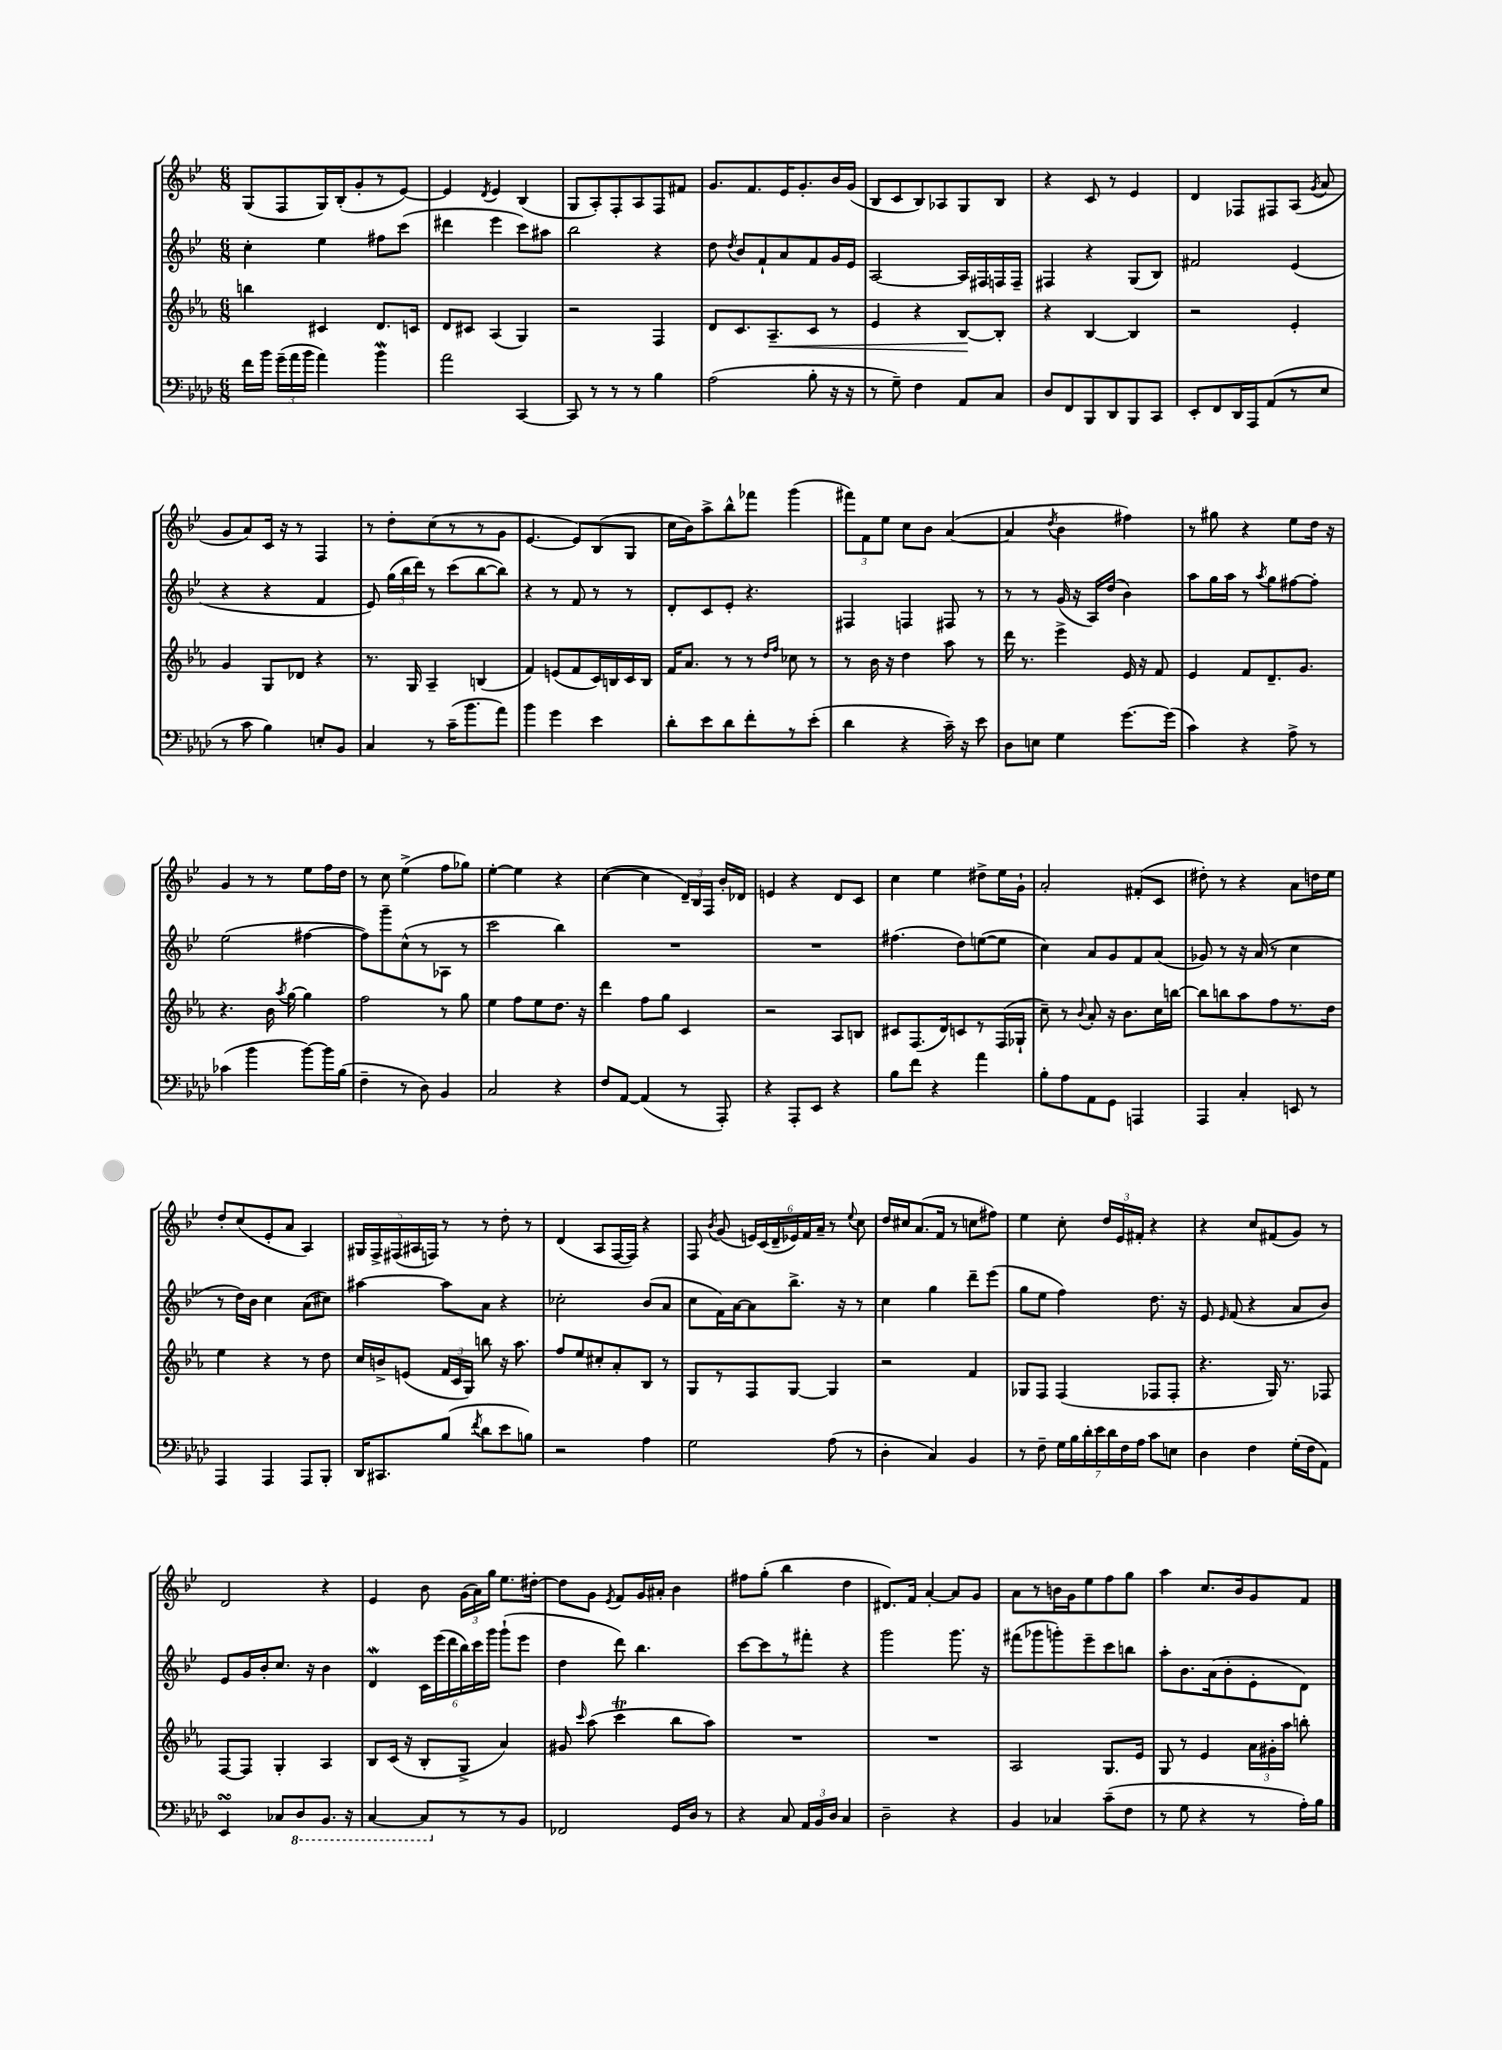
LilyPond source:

<<
\new StaffGroup <<
\new Staff = "s0" {
    \clef treble \key bes \major \numericTimeSignature \time 6/8
    \autoBeamOff g8[( f8 g16) bes16-.( g'8-. r8 ees'8]~) |
    ees'4 \acciaccatura { d'8 } ees'4 bes4( |
    g8[ a8-.) f8-. a8 f8 fis'8] |
    g'8.[ f'8. ees'16 g'8.-. bes'16 g'16]( |
    bes8[ c'8 bes8) aes8 g8 bes8] |
    r4 c'8 r8 ees'4 |
    d'4 fes8[ fis8 a8]( \acciaccatura { g'8 } a'8 |
    g'8[ a'8) c'16] r16 r8 f4 |
    r8 d''8[-. c''8( r8 r8 g'8] |
    ees'4.~ ees'8[) bes8( g8] |
    c''16[ bes'16) a''8-> bes''8-^ fes'''8] g'''4( |
    \tuplet 3/2 { fis'''8[) f'8 ees''8] } c''8[ bes'8] a'4~( |
    a'4 \acciaccatura { d''8 } bes'4 fis''4) |
    r8 gis''8 r4 ees''8[ d''16] r16 |
    g'4 r8 r8 ees''8[ f''16 d''16] |
    r8 c''8 ees''4->( f''8[ ges''8]) |
    ees''4~-. ees''4 r4 |
    c''4~( c''4 \tuplet 3/2 { d'16[--) bes16 f16] } bes'16[-. des'16] |
    e'4 r4 d'8[ c'8] |
    c''4 ees''4 dis''8[-> ees''16 g'16]-! |
    a'2-. fis'8[-.( c'8] |
    dis''8-.) r8 r4 a'8[ d''16 ees''16] |
    d''8[-. c''8( ees'8-. a'8] a4) |
    \tuplet 5/4 { gis16[ f16-> fis16( ais16 f16]) } r8 r8 d''8-. r8 |
    d'4( a8[ f16~ f16]) r4 |
    f8 \acciaccatura { bes'8 } g'8( \tuplet 6/4 { e'16[) c'16( d'16-- ees'16) f'16 a'16]-- } r8 \appoggiatura { ees''8 } c''8 |
    d''16[ cis''16 a'8.( f'16] r8 c''8[ fis''8]) |
    ees''4 c''8-. \tuplet 3/2 { d''16[ ees'16 fis'16]-. } r4 |
    r4 c''8[ fis'8( g'8]) r8 |
    d'2 r4 |
    ees'4 bes'8 \tuplet 3/2 { g'16[( a'16) g''16] } ees''8.[ dis''16]~-. |
    dis''8[ g'8] \acciaccatura { ees'8 } f'8[ g'16 ais'16]-. bes'4 |
    fis''8[ g''8]-.( bes''4 d''4 |
    dis'8.[) f'16] a'4~-. a'8[ g'8] |
    a'8[ r8 b'16 g'16 ees''8 f''8 g''8] |
    a''4 c''8.[ bes'16 g'8 f'8] \bar "|." |
}
\new Staff = "s1" {
    \clef treble \key bes \major \numericTimeSignature \time 6/8
    \autoBeamOff c''4-. ees''4 fis''8[ c'''8]( |
    dis'''4 ees'''4 c'''8[) ais''8] |
    bes''2 r4 |
    d''8 \acciaccatura { d''8 } bes'8[ f'8-! a'8 f'8 g'16 ees'16] |
    a2~ a16[ fis16 f16 f16]-- |
    fis4 r4 g8[( bes8]) |
    fis'2 ees'4( |
    r4 r4 f'4 |
    ees'8) \tuplet 3/2 { g''16[( bes''16 d'''16]) } r8 c'''8[( bes''8~ bes''8]) |
    r4 r8 f'8 r8 r8 |
    d'8[-. c'8 ees'8]-. r4. |
    fis4 f4 fis8 r8 |
    r8 r8 g'16( r16 a16[) d''16]( bes'4) |
    a''8[ g''16 a''16] r8 \acciaccatura { a''8 } g''8[ fis''8~ fis''8]-. |
    ees''2( fis''4~ |
    fis''8[) g'''8-- c''8-^( r8 aes8] r8 |
    c'''2 bes''4) |
    R2. |
    R2. |
    fis''4.( d''8[) e''8~( e''8] |
    c''4) a'8[ g'8 f'8 a'8]( |
    ges'8) r8 r16 a'16( r8 c''4 |
    r8 d''16[) bes'16] c''4 a'8[( cis''8]) |
    ais''4~ ais''8[ a'8] r4 |
    ces''2-. bes'8[( a'8] |
    c''8[ f'16) a'16~ a'8 bes''8.]-> r16 r8 |
    c''4 g''4 d'''8[-- ees'''8]( |
    g''8[ ees''8] f''4) d''8. r16 |
    ees'8 \grace { ees'16 } f'8( r4 a'8[ bes'8]) |
    ees'8[ g'16 bes'16-. c''8.] r16 bes'4 |
    d'4\mordent \tuplet 6/4 { c'16[ ees'''16( d'''16 bes''16) c'''16 g'''16] } g'''8[-!( ees'''8] |
    d''4 d'''8) bes''4. |
    c'''8[~ c'''8 r8 fis'''8]-. r4 |
    g'''2 g'''8. r16 |
    fis'''8[( ges'''8 g'''8-.) ees'''8-- c'''8 b''8] |
    a''8[-. bes'8. a'16( bes'8-. ees'8-. d'8]) \bar "|." |
}
\new Staff = "s2" {
    \clef treble \key ees \major \numericTimeSignature \time 6/8
    \autoBeamOff b''4 cis'4 d'8.[ c'16] |
    d'8[ cis'8] aes4( g4) |
    r2 f4 |
    d'8[ c'8. aes8.--\< c'8] r8 |
    ees'4 r4 bes8[~\! bes8]-. |
    r4 bes4~ bes4 |
    r2 ees'4-. |
    g'4 g8[ des'8] r4 |
    r8. g16 aes4-- b4( |
    f'4) e'8[( f'8 c'16) b16 c'16 b16] |
    f'16[ aes'8.] r8 r8 \grace { d''16[ f''16] } ces''8 r8 |
    r8 bes'16 r16 d''4 aes''8 r8 |
    d'''16 r8. ees'''4-> ees'16 r16 f'8 |
    ees'4 f'8[ d'8.-- g'8.] |
    r4. bes'16 \acciaccatura { aes''8 } g''16~ g''4 |
    f''2 r8 g''8 |
    ees''4 f''8[ ees''8 d''8.] r16 |
    d'''4 f''8[ g''8] c'4 |
    r2 aes8[ b8] |
    cis'8[ f8.( d'16) c'8 r8 f16( ges16]-! |
    c''8--) r8 \appoggiatura { bes'8 } aes'8-. r16 bes'8.[ c''16 b''16]~ |
    b''8[ b''8 aes''8 f''8 r8. d''16] |
    ees''4 r4 r8 d''8 |
    c''16[ b'16-> e'8]( \tuplet 3/2 { f'16[ c'16 g16]) } b''8 r16 aes''8. |
    f''8[ ees''8 cis''8-. aes'8-. bes8] r8 |
    g8[ r8 f8 g8]~ g4 |
    r2 f'4 |
    ges8[ f8] f4( fes8[ fes8]-. |
    r4. g16) r8. fes8 |
    f8[~ f8] g4-. aes4 |
    bes8[ c'16]( r16 bes8[-. g8]-> aes'4) |
    gis'8 \grace { c'''16 } aes''8( c'''4\trill bes''8[ aes''8]) |
    R2. |
    R2. |
    aes2 g8.[ ees'16] |
    g8 r8 ees'4 \tuplet 3/2 { aes'16[ gis'16-. aes''16] } b''8-. \bar "|." |
}
\new Staff = "s3" {
    \clef bass \key aes \major \numericTimeSignature \time 6/8
    \autoBeamOff f'16[ bes'16] \tuplet 3/2 { g'16[--( aes'16 bes'16] } aes'4) bes'4\mordent |
    aes'2 c,4~ |
    c,8 r8 r8 r8 bes4 |
    aes2( bes8-. r16 r16 |
    r8 g8--) f4 aes,8[ c8] |
    des8[ f,8 bes,,8 des,8 bes,,8 c,8] |
    ees,8[-. f,8 des,16 aes,,16 aes,8( r8 ees8] |
    r8 c'8 bes4) e8[-. bes,8] |
    c4 r8 c'16[--( bes'8. aes'8]) |
    bes'4 g'4 ees'4 |
    des'8[-. ees'8 des'8 f'8-. r8 ees'8]-.( |
    des'4 r4 c'16--) r16 ees'8 |
    des8[ e8] g4 g'8.[~ g'16]( |
    c'4) r4 aes8-> r8 |
    ces'4( bes'4 bes'8[~) bes'16 bes16]( |
    f4-- r8 des8) bes,4 |
    c2 r4 |
    f8[ aes,8]~ aes,4( r8 aes,,8-.) |
    r4 aes,,8[-. ees,8] r4 |
    bes8[ f'8] r4 aes'4 |
    bes8[-. aes8 aes,8 g,8] a,,4 |
    aes,,4 c4-. e,8 r8 |
    aes,,4 aes,,4 aes,,8[ bes,,8]-. |
    des,16[ cis,8. bes8]( \acciaccatura { f'8 } des'8[ ees'8 b8]) |
    r2 aes4 |
    g2 aes8( r8 |
    des4-. c4) bes,4 |
    r8 f8-- \tuplet 7/4 { g16[ bes16 des'16-. ees'16 des'16 f16 aes16] } c'8[ e8] |
    des4 f4 g16[-.( f16 aes,8]) |
    ees,4\turn ces8[ \ottava #-1 des,8 bes,,8.] r16 |
    c,4~ c,8[ \ottava #0 r8 r8 bes,8] |
    fes,2 g,16[ des16] r8 |
    r4 c8 \tuplet 3/2 { aes,16[ bes,16 des16] } c4 |
    des2-- r4 |
    bes,4 ces4 c'8[--( f8] |
    r8 g8 r4 r8 aes16[-.) bes16] \bar "|." |
}
>>
>>
\layout { \context { \Score \remove "Bar_number_engraver" } }
